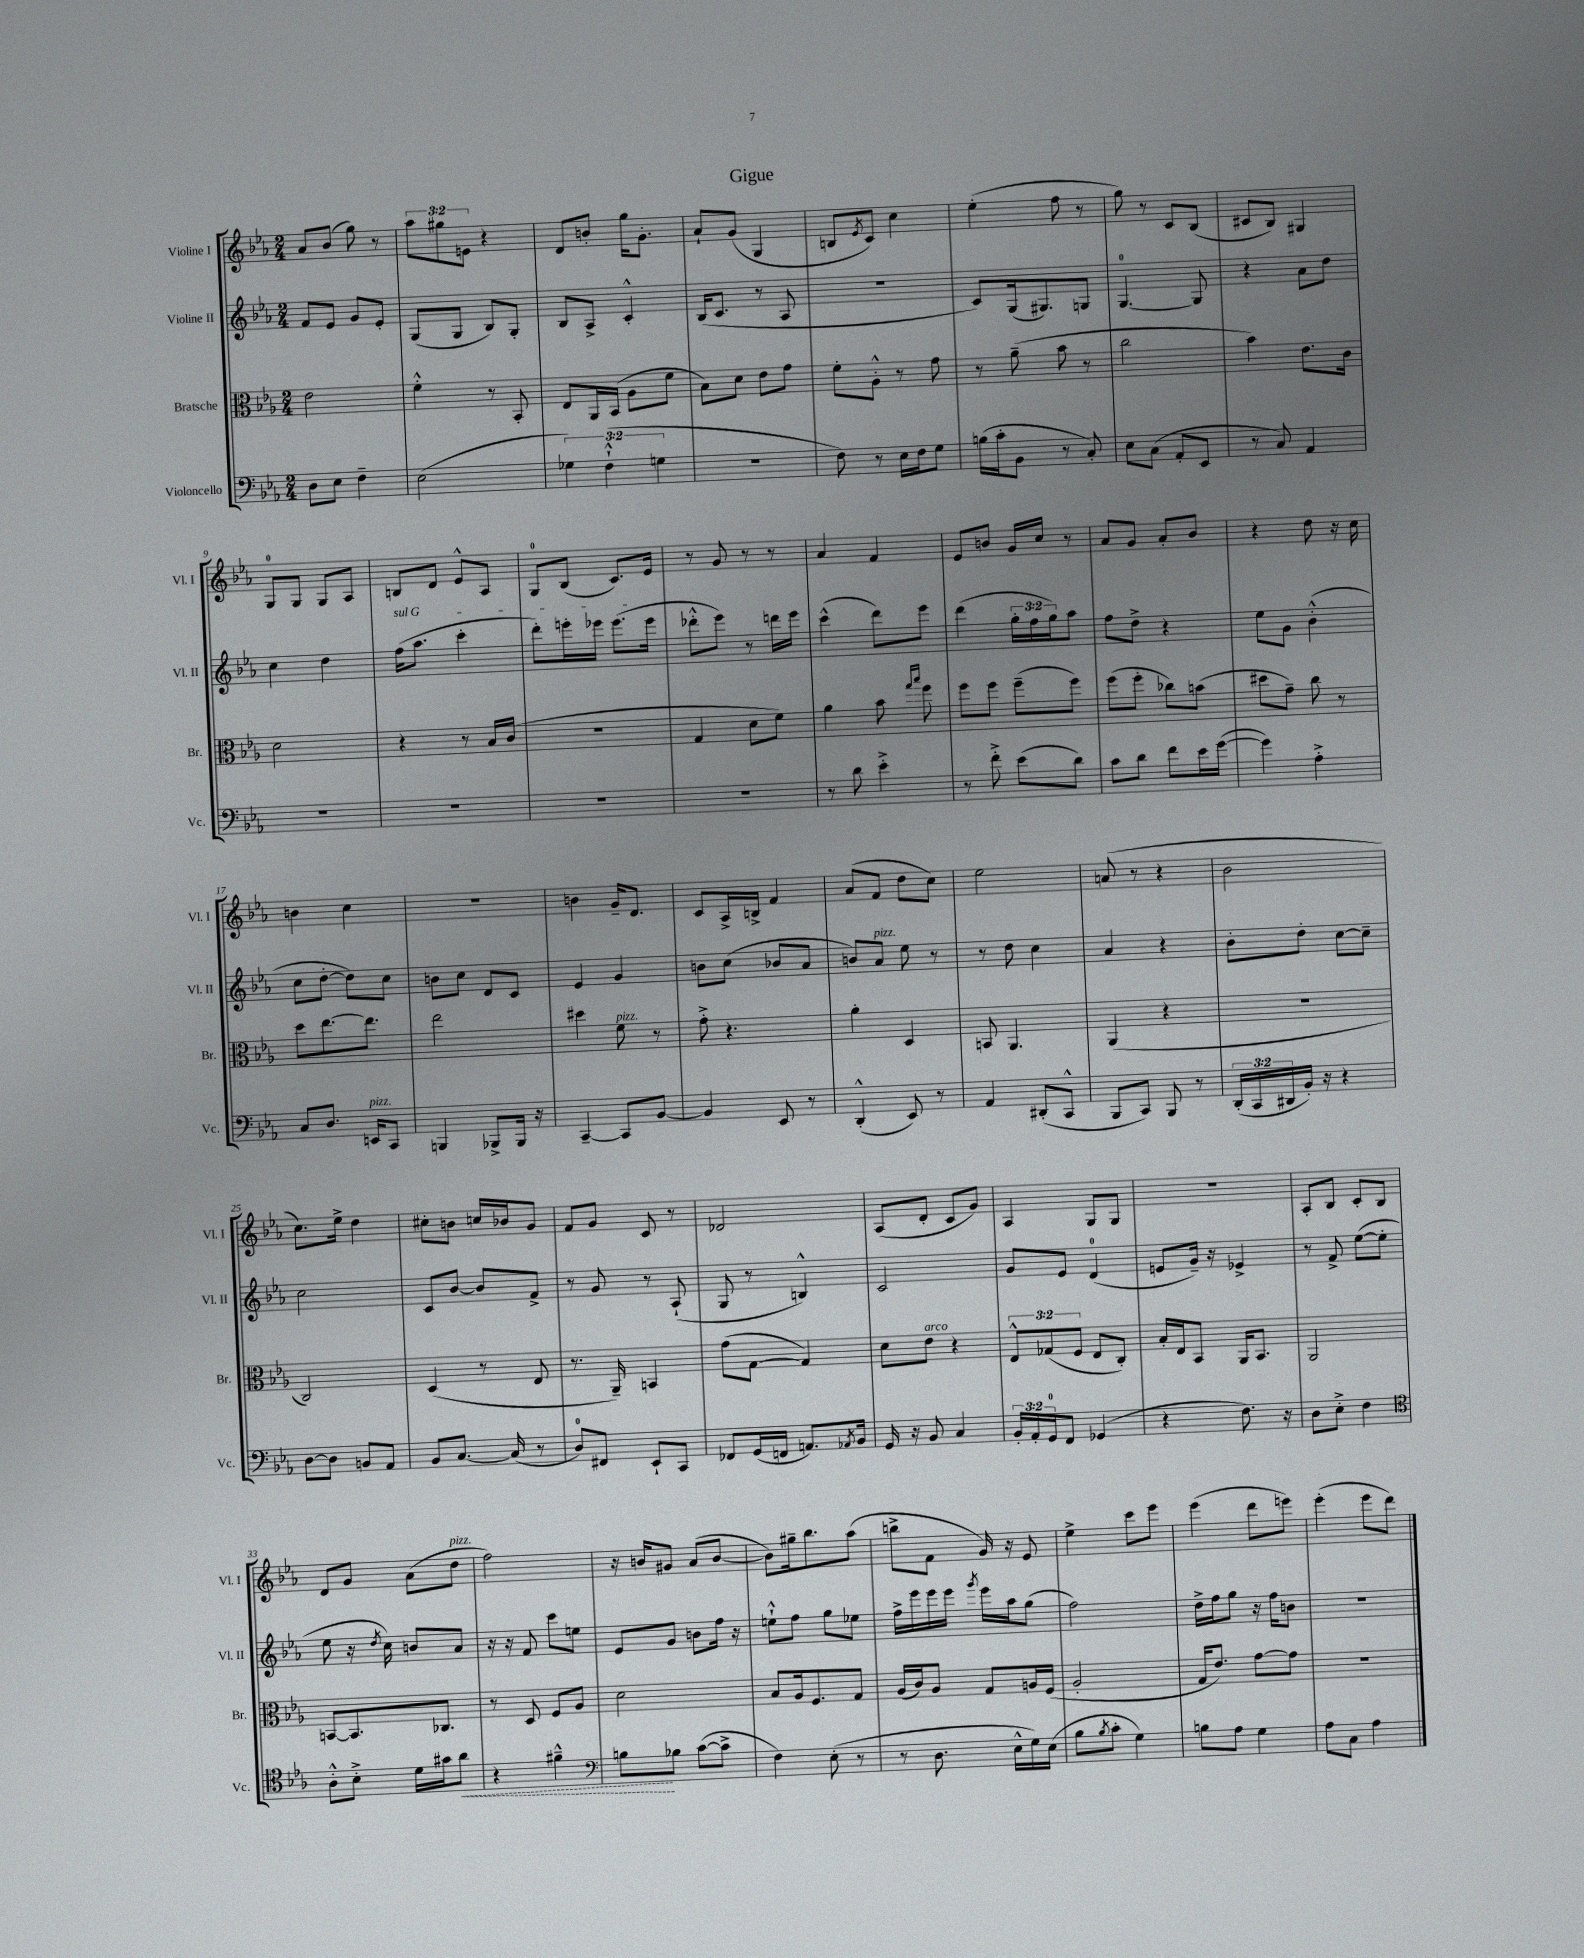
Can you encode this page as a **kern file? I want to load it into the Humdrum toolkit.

**kern	**dynam	**kern	**kern	**kern
*part4	*part4	*part3	*part2	*part1
*staff4	*staff4	*staff3	*staff2	*staff1
*I"Violoncello	*	*I"Bratsche	*I"Violine II	*I"Violine I
*I'Vc.	*	*I'Br.	*I'Vl. II	*I'Vl. I
*clefF4	*	*clefC3	*clefG2	*clefG2
*k[b-e-a-]	*	*k[b-e-a-]	*k[b-e-a-]	*k[b-e-a-]
*M2/4	*	*M2/4	*M2/4	*M2/4
=1	=1	=1	=1	=1
8D\L	.	2e-\	8f/L	8a-/L
8E-\J	.	.	8e-/J	(8b-/J
4F~\	.	.	8g/L	8gg\)
.	.	.	8e-'/J	8r
=2	=2	=2	=2	=2
(2E-\	.	4f'^^\	(8G/L	12aa-\L
.	.	.	.	12gg#X\
.	.	.	8G/J	.
.	.	.	.	12en\J
.	.	8r	8B-/L)	4r
.	.	8BB-'/	8G'/J	.
=3	=3	=3	=3	=3
6G-X\)	.	8E-/L	8B-/L	8d/L
.	.	16AA-/L	8A-^/J	8bn'/J
(6F`^^\	.	.	.	.
.	.	(16BB-/JJ	.	.
.	.	8A-\L	4c'^^/	16gg\KL
.	.	.	.	8.g'\J
6Gn\	.	.	.	.
.	.	8f\J	.	.
=4	=4	=4	=4	=4
2r	.	8B-\L)	(16B-/KL	8a-`/L
.	.	.	8.c/J	.
.	.	8d\J	.	(8g/J
.	.	8e-\L	8r	4G/
.	.	8g\J	8A-/	.
=5	=5	=5	=5	=5
8F\)	.	8f'\L	2r	8Bn/L
.	.	.	.	8qe-/
8r	.	8A-'^^\J	.	8c/J)
16E-\LL	.	8r	.	4cc\
16F\J	.	.	.	.
8G\J	.	8g\	.	.
=6	=6	=6	=6	=6
(16Bn\LL	.	8r	8c/L)	(4ee-'\
16c'\J	.	.	.	.
8BB-\J	.	(8a-~\	(16G/k	.
.	.	.	8.G#X/)	.
8r	.	8b-\	.	8ff\
8C'/)	.	8r	8Gn/J	8r
=7	=7	=7	=7	=7
8E-\L	.	2cc\	[4.G/	8gg\)
(8C\J	.	.	.	8r
8AA-'/L	.	.	.	8c/L
8EE-/J	.	.	8G/]	(8B-/J
=8	=8	=8	=8	=8
8r	.	4b-\)	4r	8c#X/L
8C/)	.	.	.	8B-/J)
4AA-/	.	8.e-\L	8a-\L	4G#X/
.	.	.	8dd\J	.
.	.	16c\Jk	.	.
!!LO:LB:g=z
=9	=9	=9	=9	=9
2r	.	2d\	4cc\	8G/L
.	.	.	.	8G/J
.	.	.	4dd\	8G/L
.	.	.	.	8A-/J
=10	=10	=10	=10	=10
!	!	!	!LO:TX:a:i:t=sul G	!
2r	.	4r	(16ff\KL	8Bn/L
.	.	.	8.aa-\J	.
.	.	.	.	8d/J
.	.	8r	4ccc'\	8e-^^/L
.	.	16B-/LL	.	8A-/J
.	.	(16c/JJ	.	.
=11	=11	=11	=11	=11
2r	.	2r	8ddd'\L)	8G/L
.	.	.	16eeen'\L	(8B-/J
.	.	.	16eee-X\JJ	.
.	.	.	(8.eee-\L	8.c/L)
.	.	.	16eee-\Jk	16e-/Jk
=12	=12	=12	=12	=12
2r	.	4G/	8ddd-X'^^\L	8r
.	.	.	8eee-\J)	8g/
.	.	8d\L	8r	8r
.	.	8f\J)	16dddn\LL	8r
.	.	.	16eee-\JJ	.
=13	=13	=13	=13	=13
8r	.	4a-\	(4ccc^^\	4a-/
8d\	.	.	.	.
4e-'^\	.	8b-\	8ddd\L)	4f/
.	.	16qqgg/LL	.	.
.	.	16qqbb-/JJ	.	.
.	.	8ff\	8eee-\J	.
=14	=14	=14	=14	=14
8r	.	8ff\L	(4ddd\	8e-/L
8f'^\	.	8ff\J	.	8bn/J
(8e-\L	.	(8ff~\L	24gg'\LL	16g/LL
.	.	.	24ff\	.
.	.	.	.	16cc/JJ
.	.	.	24gg\J)	.
8d\J)	.	8ff\J)	8aa-\J	8r
=15	=15	=15	=15	=15
8c\L	.	(8ff\L	8ff\L	8a-/L
8d\J	.	8ff'\J	8dd^\J	8g/J
8f\L	.	8cc-X\L)	4r	8a-'/L
16e-\L	.	(8bn\J	.	8b-/J
([16g\JJ	.	.	.	.
=16	=16	=16	=16	=16
4g\])	.	8dd#X\L	8ee-\L	4r
.	.	8g~\J)	8g\J	.
4A-'^\	.	8cc\	(4b-'^^\	8dd\
.	.	8r	.	16r
.	.	.	.	16cc\
!!LO:LB:g=z
=17	=17	=17	=17	=17
8C/L	.	8dd\L	8cc\L	4bn\
8.D/J	.	[8.ee-\	[8dd'\J	.
.	.	.	8dd\L])	4cc\
!LO:TX:a:i:t=pizz.	!	!	!	!
16EEn/KL	.	8.ee-\J]	.	.
8CC/J	.	.	8cc\J	.
=18	=18	=18	=18	=18
4BBBn/	.	2ee-\	8bn\L	2r
.	.	.	8cc\J	.
8BBB-X^/L	.	.	8d/L	.
16BBB-/Jk	.	.	8c/J	.
16r	.	.	.	.
=19	=19	=19	=19	=19
[4CC~/	.	4dd#X\	4e-/	4bn\
!	!	!LO:TX:a:i:t=pizz.	!	!
8CC/L]	.	8f\	4g/	16g~/KL
.	.	.	.	8.d/J
[8BB-/J	.	8r	.	.
=20	=20	=20	=20	=20
4BB-/]	.	8g'^\	8bn\L	8c/L
.	.	4.r	(8cc\J	16A-^/L
.	.	.	.	16Bn^/JJ
8EE-/	.	.	8b-X/L	4f/
8r	.	.	8a-/J	.
=21	=21	=21	=21	=21
(4DD'^^/	.	4a-'\	8bn/L)	(8a-/L
!	!	!	!LO:TX:a:i:t=pizz.	!
.	.	.	8a-/J	8f/J
8EE-/)	.	4D/	8ee-\	8dd\L
8r	.	.	8r	8cc\J)
=22	=22	=22	=22	=22
4AA-/	.	8BBn/	8r	2ee-\
.	.	4.AA-/	8dd\	.
(8DD#X'/L	.	.	4cc\	.
8CC^^/J	.	.	.	.
=23	=23	=23	=23	=23
8BBB-/L	.	(4AA-/	4a-/	(8an/
8CC/J)	.	.	.	8r
8BBB-/	.	4r	4r	4r
8r	.	.	.	.
=24	=24	=24	=24	=24
(24DD'/LL	.	2r	8b-'\L	2b-\
24CC/	.	.	.	.
24DD#X/	.	.	.	.
16BB-'/JJ)	.	.	8dd'\J	.
16r	.	.	.	.
4r	.	.	[8cc\L	.
.	.	.	8cc~\J]	.
!!LO:LB:g=z
=25	=25	=25	=25	=25
[8D\L	.	2C/)	2cc\	8.cc\L)
8D\J]	.	.	.	.
.	.	.	.	16ee-^\Jk
8BBn/L	.	.	.	4dd\
8AA-/J	.	.	.	.
=26	=26	=26	=26	=26
8BB-/L	.	(4D/	8c/L	8cc#X'\L
[8.C/J	.	.	[8b-/J	8bn\J
.	.	8r	8b-/L]	16ccn/LL
(16C/]	.	.	.	16b-X/J
8r	.	8E-/	8f^/J	8g/J
=27	=27	=27	=27	=27
8D/L)	.	8.r	8r	8f/L
8FF#X/J	.	.	8g/	8g/J
.	.	16AA-~/)	.	.
8EE-`/L	.	4BBn/	8r	8c/
8CC/J	.	.	(8A-`/	8r
=28	=28	=28	=28	=28
8FF-X/L	.	(8g\L	8G/	2d-X/
(16GG/L	.	[8G\J	8r	.
16FFn/JJ	.	.	.	.
8.AAn/L)	.	4G/])	4Bn^^/)	.
8qAA-X/	.	.	.	.
16BB-/Jk	.	.	.	.
=29	=29	=29	=29	=29
16GG/	.	8d\L	2c/	(8A-/L
16r	.	.	.	.
!	!	!LO:TX:a:i:t=arco	!	!
8BB-/	.	8e-\J	.	8d'/J
4C/	.	4r	.	8c/L
.	.	.	.	8g/J)
=30	=30	=30	=30	=30
24BB-'/LL	.	12E-^^/L	8g/L	4A-/
24AA-'/	.	.	.	.
24GG/J	.	(12G-X/	.	.
8FF/J	.	.	8e-/J	.
.	.	12F/J	.	.
(4GG-X/	.	8E-/L	(4d/	8G/L
.	.	8C'/J)	.	8G/J
=31	=31	=31	=31	=31
4r	.	16B-'/LL	8en/L	2r
.	.	16E-/J	.	.
.	.	8BB-/J	16g~/Jk)	.
.	.	.	16r	.
8.F\)	.	16AA-/KL	4e-X^/	.
.	.	8.BB-/J	.	.
16r	.	.	.	.
=32	=32	=32	=32	=32
8D\L	.	2AA-/	8r	8A-'/L
8E-'^\J	.	.	8f^/	8B-/J
4F\	.	.	([8ee-\L	8c'/L
.	.	.	8ee-'\J]	8B-/J
!!LO:LB:g=z
=33	=33	=33	=33	=33
*clefC4	*	*	*	*
8A-'^^\L	.	[8BBn/L	8ee-\	8d/L
8B-'^\J	.	8.BB/]	16r	8g/J
.	.	.	8qdd/	.
.	.	.	16cc\)	.
16d\LL	.	.	8bn/L	(8a-\L
16g#X\J	.	8.C-X/J	.	.
!	!	!	!	!LO:TX:a:i:t=pizz.
!	!LO:HP:b	!	!	!
8a-\J	<	.	8a-/J	8dd\J
=34	=34	=34	=34	=34
4r	.	8r	16r	2ff\)
.	.	.	16r	.
.	.	8D/	8f/	.
4f#X~^^\	.	8F/L	8ccc\L	.
.	.	8A-/J	8een\J	.
=35	=35	=35	=35	=35
*clefF4	*	*	*	*
8Bn\L	.	2d\	8e-/L	16r
.	.	.	.	16bn/KL
8B-X\J	[	.	8g/J	8g#X/J
([8c\L	.	.	8bn\L	(8a-/L
8c^\J]	.	.	16ff\Jk	[8b/J
.	.	.	16r	.
=36	=36	=36	=36	=36
4F\)	.	8B-/L	8een`^^\L	8b\L])
.	.	16A-/k	8ff\J	16gg#X~\k
.	.	8.F/	.	8.bb-\
(8E-'\	.	.	8gg\L	.
8r	.	8G/J	8ee-X\J	(8aa-\J
=37	=37	=37	=37	=37
8r	.	(16A-/LL	16ff^\LL	8bbn^\L
.	.	16c/J)	16eee-\	.
8.D\	.	8A-/J	16eee-\	8f\J
.	.	.	16eee-\JJ	.
.	.	.	8qggg/	.
.	.	8G/L	16eee-\LL	16g/)
16E-^^\LL	.	.	16aa-\J	16r
16G\)	.	16An/L	(8gg\J	8e-/
(16E-\JJ	.	(16F/JJ	.	.
=38	=38	=38	=38	=38
8B-\L	.	2A-'/	2ff\)	4ee-^\
8qB-/	.	.	.	.
8c'\J	.	.	.	.
4G\)	.	.	.	8ccc\L
.	.	.	.	8eee-\J
=39	=39	=39	=39	=39
8Bn\L	.	16G/KL	16dd^\LL	(4eee-\
.	.	8.e-/J)	16ff\J	.
8A-\J	.	.	8gg\J	.
4G\	.	[8g\L	16r	8ddd\L
.	.	.	16ff\KL	.
.	.	8g\J]	8bn\J	8eeen\J)
=40	=40	=40	=40	=40
8A-\L	.	2r	2r	(4eee-'\
8C\J	.	.	.	.
4A-\	.	.	.	8eee-\L
.	.	.	.	8ddd\J)
==	==	==	==	==
*-	*-	*-	*-	*-
